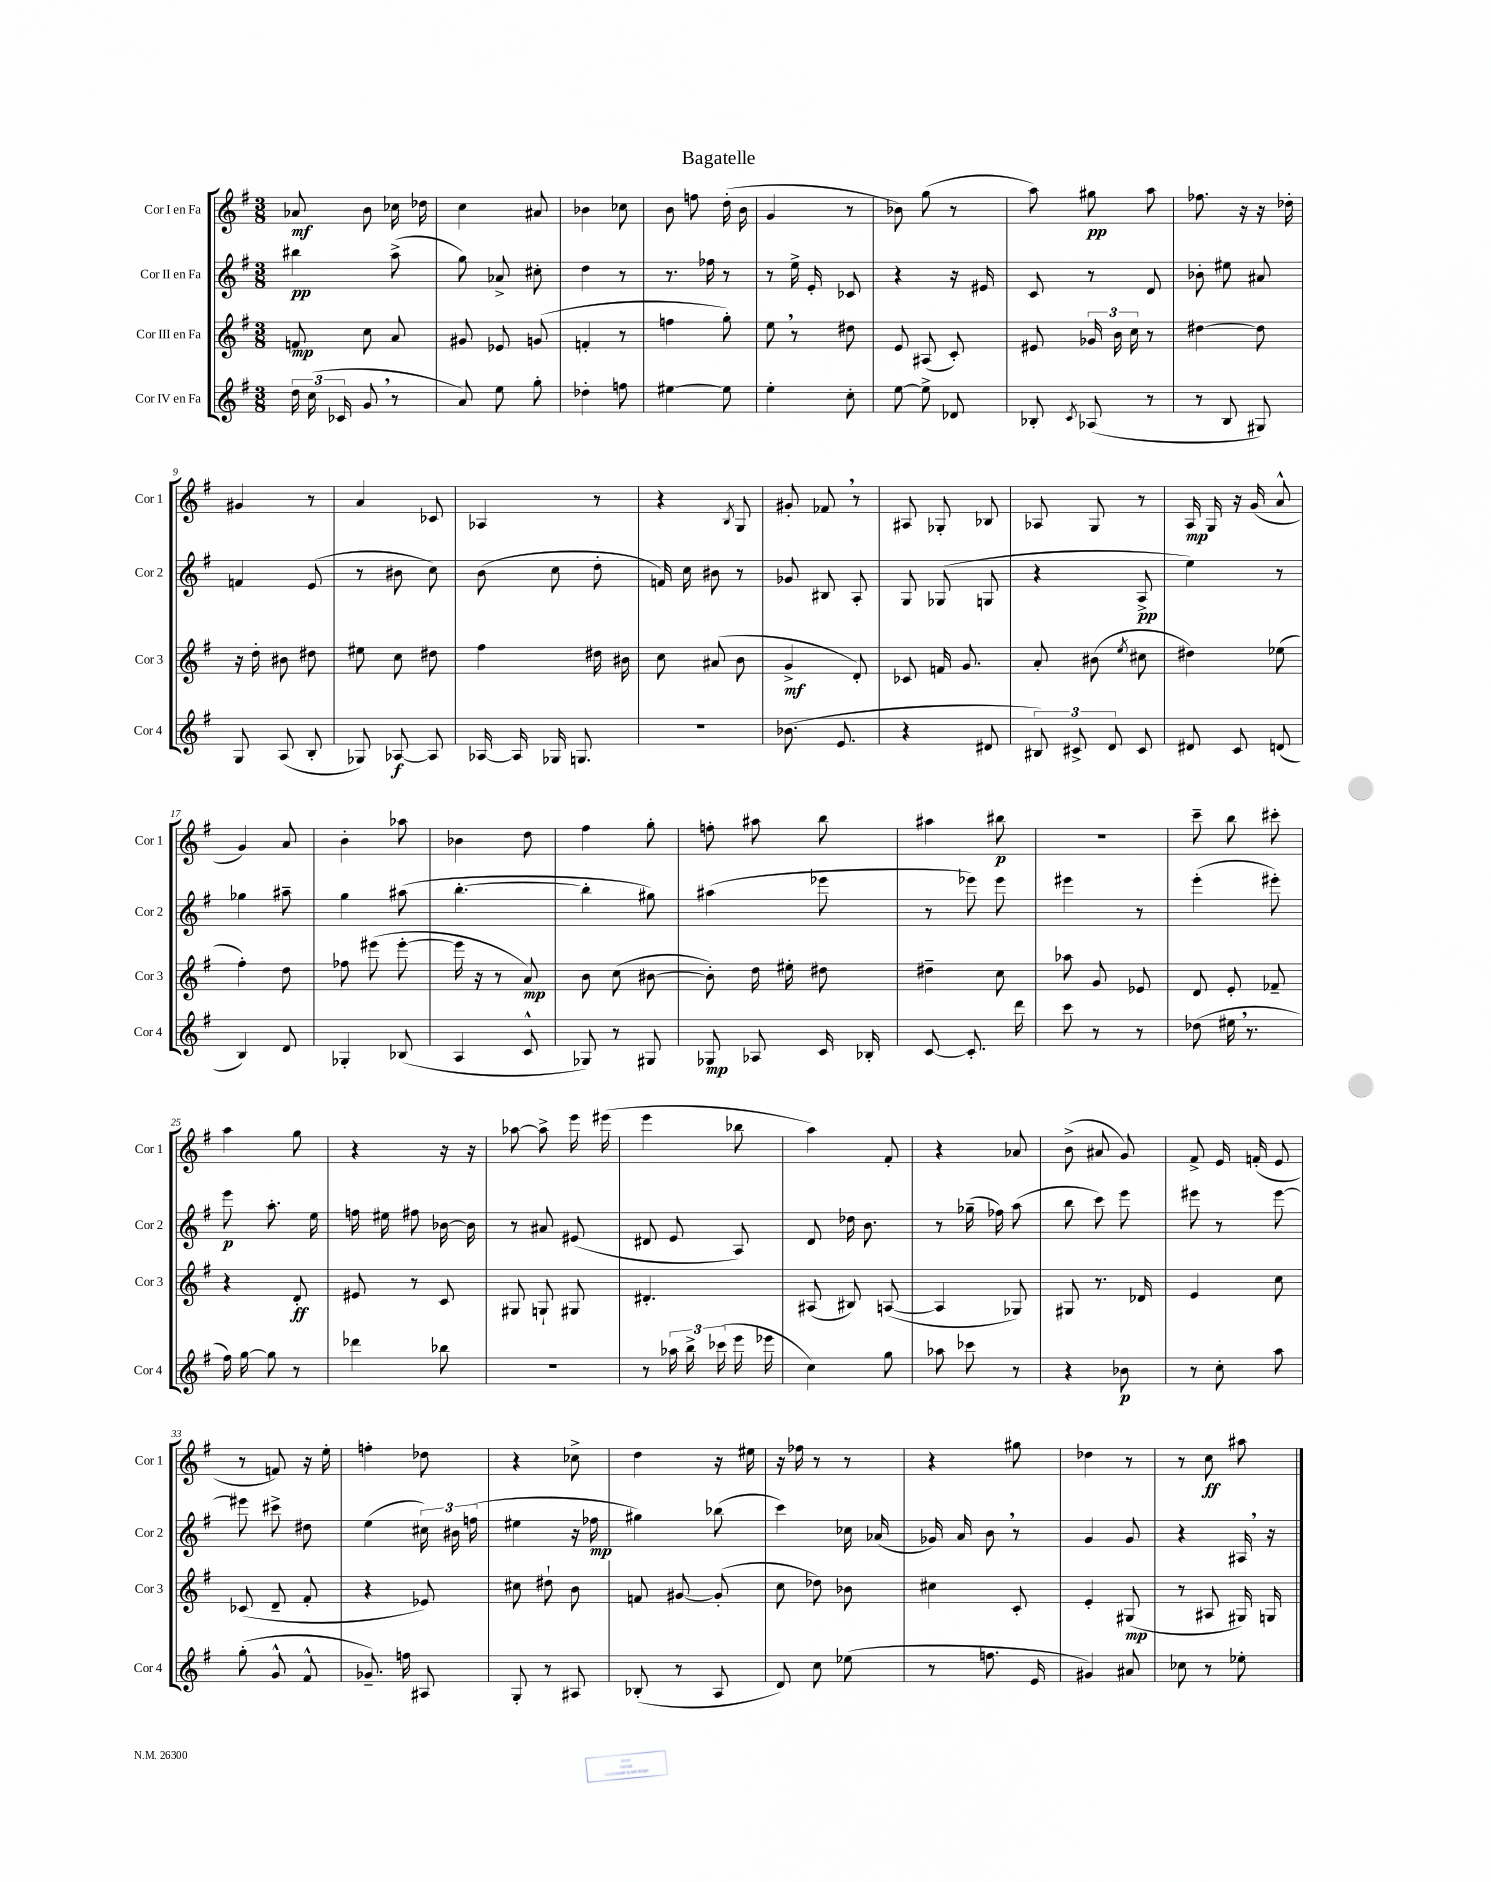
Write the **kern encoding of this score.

**kern	**dynam	**kern	**dynam	**kern	**dynam	**kern	**dynam
*part4	*part4	*part3	*part3	*part2	*part2	*part1	*part1
*staff4	*staff4	*staff3	*staff3	*staff2	*staff2	*staff1	*staff1
*I"Cor IV en Fa	*	*I"Cor III en Fa	*	*I"Cor II en Fa	*	*I"Cor I en Fa	*
*I'Cor 4	*	*I'Cor 3	*	*I'Cor 2	*	*I'Cor 1	*
*clefG2	*	*clefG2	*	*clefG2	*	*clefG2	*
*k[f#]	*	*k[f#]	*	*k[f#]	*	*k[f#]	*
*M3/8	*	*M3/8	*	*M3/8	*	*M3/8	*
=1	=1	=1	=1	=1	=1	=1	=1
24dd\	.	8fn/	mp	4bb#X\	pp	8a-X/	mf
(24cc\	.	.	.	.	.	.	.
24c-X/	.	.	.	.	.	.	.
8g,/	.	8cc\	.	.	.	8b\	.
8r	.	8a/	.	(8aa^\	.	16cc-X\	.
.	.	.	.	.	.	16dd-X\	.
=2	=2	=2	=2	=2	=2	=2	=2
8a/)	.	8g#X/	.	8gg\)	.	4cc\	.
8ee\	.	8e-X/	.	8a-X^/	.	.	.
8gg'\	.	(8gn/	.	8cc#X'\	.	8a#X/	.
=3	=3	=3	=3	=3	=3	=3	=3
4dd-X'\	.	4fn'/	.	4dd\	.	4b-X\	.
8ffn\	.	8r	.	8r	.	8cc-X\	.
=4	=4	=4	=4	=4	=4	=4	=4
[4ee#X\	.	4ffn\	.	8.r	.	8b\	.
.	.	.	.	.	.	8ffn\	.
.	.	.	.	16ff-X\	.	.	.
8ee#\]	.	8gg'\)	.	8r	.	(16dd'\	.
.	.	.	.	.	.	16b\	.
=5	=5	=5	=5	=5	=5	=5	=5
4ee'\	.	8ee,\	.	8r	.	4g/	.
.	.	8r	.	16ee^\	.	.	.
.	.	.	.	16e'/	.	.	.
8cc'\	.	8dd#X\	.	8c-X/	.	8r	.
=6	=6	=6	=6	=6	=6	=6	=6
[8ee\	.	8e/	.	4r	.	8b-X\)	.
8ee^\]	.	(8A#X/	.	.	.	(8gg\	.
8d-X/	.	8c'/)	.	16r	.	8r	.
.	.	.	.	16e#X/	.	.	.
=7	=7	=7	=7	=7	=7	=7	=7
8B-X'/	.	8e#X/	.	8c/	.	8aa\)	.
8qc/	.	.	.	.	.	.	.
(8A-X/	.	24g-X/	.	8r	.	8gg#X\	pp
.	.	24b\	.	.	.	.	.
.	.	24cc\	.	.	.	.	.
8r	.	8r	.	8d/	.	8aa\	.
=8	=8	=8	=8	=8	=8	=8	=8
8r	.	[4dd#X\	.	8b-X'\	.	8.ff-X\	.
8B/	.	.	.	8ee#X\	.	.	.
.	.	.	.	.	.	16r	.
8G#X/)	.	8dd#\]	.	8a#X/	.	16r	.
.	.	.	.	.	.	16dd-X'\	.
!!LO:LB:g=z
=9	=9	=9	=9	=9	=9	=9	=9
8G/	.	16r	.	4fn/	.	4g#X/	.
.	.	16dd'\	.	.	.	.	.
(8A/	.	8b#X\	.	.	.	.	.
8B'/	.	8dd#X\	.	(8e/	.	8r	.
=10	=10	=10	=10	=10	=10	=10	=10
8G-X/)	.	8ee#X\	.	8r	.	4a/	.
[8A-X/	f	8cc\	.	8b#X\	.	.	.
8A-/]	.	8dd#X\	.	8cc\)	.	8c-X/	.
=11	=11	=11	=11	=11	=11	=11	=11
[16A-X/	.	4ff#\	.	(8b\	.	4A-X/	.
16A-/]	.	.	.	.	.	.	.
16G-X/	.	.	.	8cc\	.	.	.
8.Gn/	.	.	.	.	.	.	.
.	.	16dd#X\	.	8dd'\	.	8r	.
.	.	16b#X\	.	.	.	.	.
=12	=12	=12	=12	=12	=12	=12	=12
4.r	.	8cc\	.	16fn/)	.	4r	.
.	.	.	.	16cc\	.	.	.
.	.	(8a#X/	.	8b#X\	.	.	.
.	.	.	.	.	.	8qB/	.
.	.	8b\	.	8r	.	8G/	.
=13	=13	=13	=13	=13	=13	=13	=13
(8.b-X\	.	4g^/	mf	8g-X/	.	8g#X'/	.
.	.	.	.	8B#X/	.	8f-X,/	.
8.e/	.	.	.	.	.	.	.
.	.	8d'/)	.	8A'/	.	8r	.
=14	=14	=14	=14	=14	=14	=14	=14
4r	.	8c-X/	.	8G/	.	8A#X/	.
.	.	16fn/	.	(8G-X/	.	8G-X'/	.
.	.	8.g/	.	.	.	.	.
8d#X/	.	.	.	8Gn/	.	8B-X/	.
=15	=15	=15	=15	=15	=15	=15	=15
12B#X/)	.	8a'/	.	4r	.	8A-X/	.
12c#X^/	.	.	.	.	.	.	.
.	.	(8b#X\	.	.	.	8G/	.
12d/	.	.	.	.	.	.	.
.	.	8qee/	.	.	.	.	.
8c#/	.	8cc#X\	.	8A^/	pp	8r	.
=16	=16	=16	=16	=16	=16	=16	=16
8d#X/	.	4dd#X\)	.	4ee\)	.	16A/	mp
.	.	.	.	.	.	16G/	.
8c/	.	.	.	.	.	16r	.
.	.	.	.	.	.	(16g/	.
(8dn/	.	(8ee-X\	.	8r	.	8a^^/	.
!!LO:LB:g=z
=17	=17	=17	=17	=17	=17	=17	=17
4B/)	.	4ff#'\)	.	4gg-X\	.	4g/)	.
8d/	.	8dd\	.	8aa#X~\	.	8a/	.
=18	=18	=18	=18	=18	=18	=18	=18
4G-X'/	.	8ff-X\	.	4gg\	.	4b'\	.
.	.	(8eee#X\	.	.	.	.	.
(8B-X/	.	[8eee#'\	.	(8aa#X\	.	8aa-X\	.
=19	=19	=19	=19	=19	=19	=19	=19
4A/	.	16eee#\]	.	[4.bb'\	.	4b-X\	.
.	.	16r	.	.	.	.	.
.	.	8r	.	.	.	.	.
8c^^/	.	8a/)	mp	.	.	8dd\	.
=20	=20	=20	=20	=20	=20	=20	=20
8G-X/)	.	8b\	.	4bb'\]	.	4ff#\	.
8r	.	(8cc\	.	.	.	.	.
8G#X/	.	[8b#X\	.	8gg#X\)	.	8gg'\	.
=21	=21	=21	=21	=21	=21	=21	=21
8G-X/	mp	8b#'\])	.	(4aa#X\	.	8ffn'\	.
8A-X/	.	16dd\	.	.	.	8aa#X\	.
.	.	16ee#X'\	.	.	.	.	.
16c/	.	8dd#X\	.	8eee-X\	.	8bb\	.
16B-X'/	.	.	.	.	.	.	.
=22	=22	=22	=22	=22	=22	=22	=22
[8c/	.	4dd#X~\	.	8r	.	4aa#X\	.
8.c'/]	.	.	.	8eee-X\)	.	.	.
.	.	8cc\	.	8eee-\	.	8bb#X\	p
16ddd\	.	.	.	.	.	.	.
=23	=23	=23	=23	=23	=23	=23	=23
8ccc\	.	8aa-X\	.	4eee#X\	.	4.r	.
8r	.	8g/	.	.	.	.	.
8r	.	8e-X/	.	8r	.	.	.
=24	=24	=24	=24	=24	=24	=24	=24
(8dd-X\	.	8d/	.	(4eee'\	.	8ccc~\	.
16ee#X,\	.	8e'/	.	.	.	8bb\	.
8.r	.	.	.	.	.	.	.
.	.	8f-X~/	.	8eee#X'\)	.	8ccc#X'\	.
!!LO:LB:g=z
=25	=25	=25	=25	=25	=25	=25	=25
16ff#\)	.	4r	.	8eee\	p	4aa\	.
[16gg\	.	.	.	.	.	.	.
8gg\]	.	.	.	8.aa'\	.	.	.
8r	.	8d'/	ff	.	.	8gg\	.
.	.	.	.	16ee\	.	.	.
=26	=26	=26	=26	=26	=26	=26	=26
4ddd-X\	.	8e#X/	.	16ffn\	.	4r	.
.	.	.	.	16ee#X\	.	.	.
.	.	8r	.	8ff#X\	.	.	.
8bb-X\	.	8c/	.	[16b-X\	.	16r	.
.	.	.	.	16b-\]	.	16r	.
=27	=27	=27	=27	=27	=27	=27	=27
4.r	.	8G#X/	.	8r	.	[8aa-X\	.
.	.	8Gn`/	.	8a#X/	.	8aa-^\]	.
.	.	8G#X/	.	(8e#X/	.	16eee\	.
.	.	.	.	.	.	(16eee#X\	.
=28	=28	=28	=28	=28	=28	=28	=28
8r	.	4.d#X'/	.	8d#X/	.	4eee\	.
24aa-X\	.	.	.	8e/	.	.	.
24bb^\	.	.	.	.	.	.	.
(24ccc-X\	.	.	.	.	.	.	.
16eee\	.	.	.	8A/)	.	8bb-X\	.
16eee-X\	.	.	.	.	.	.	.
=29	=29	=29	=29	=29	=29	=29	=29
4cc\)	.	(8A#X/	.	8d/	.	4aa\)	.
.	.	8B#X/)	.	16dd-X\	.	.	.
.	.	.	.	8.b\	.	.	.
8gg\	.	([8An/	.	.	.	8f#'/	.
=30	=30	=30	=30	=30	=30	=30	=30
8aa-X\	.	4A/]	.	8r	.	4r	.
8ccc-X\	.	.	.	(16gg-X~\	.	.	.
.	.	.	.	16ff-X\)	.	.	.
8r	.	8G-X/)	.	(8aa\	.	8a-X/	.
=31	=31	=31	=31	=31	=31	=31	=31
4r	.	8G#X/	.	8bb\	.	(8b^\	.
.	.	8.r	.	8ccc\)	.	8a#X/	.
8b-X\	p	.	.	8eee\	.	8g/)	.
.	.	16d-X/	.	.	.	.	.
=32	=32	=32	=32	=32	=32	=32	=32
8r	.	4e/	.	8eee#X\	.	8f#^/	.
8cc'\	.	.	.	8r	.	16e/	.
.	.	.	.	.	.	(16fn'/	.
8aa\	.	8cc\	.	[8eee#\	.	8e/	.
!!LO:LB:g=z
=33	=33	=33	=33	=33	=33	=33	=33
(8gg'\	.	(8c-X/	.	8eee#X\]	.	8r	.
8g^^/	.	8d~/	.	8ccc#X^\	.	8fn/)	.
8f#^^/	.	8f#'/	.	8dd#X\	.	16r	.
.	.	.	.	.	.	16ee'\	.
=34	=34	=34	=34	=34	=34	=34	=34
8.g-X~/)	.	4r	.	(4ee\	.	4ffn'\	.
16ffn\	.	.	.	.	.	.	.
8A#X/	.	8e-X/)	.	24cc#X\)	.	8dd-X\	.
.	.	.	.	24b#X\	.	.	.
.	.	.	.	(24ffn\	.	.	.
=35	=35	=35	=35	=35	=35	=35	=35
8G'/	.	8cc#X\	.	4ee#X\	.	4r	.
8r	.	8dd#X`\	.	.	.	.	.
8A#X/	.	8b\	.	16r	.	8cc-X^\	.
.	.	.	.	16ff-X\	mp	.	.
=36	=36	=36	=36	=36	=36	=36	=36
(8B-X'/	.	8fn/	.	4gg#X\)	.	4dd\	.
8r	.	[8g#X/	.	.	.	.	.
8A/	.	(8g#'/]	.	(8bb-X\	.	16r	.
.	.	.	.	.	.	16ee#X\	.
=37	=37	=37	=37	=37	=37	=37	=37
8d/)	.	8cc\	.	4ccc\)	.	16r	.
.	.	.	.	.	.	16ff-X\	.
8cc\	.	8dd-X\)	.	.	.	8r	.
(8ee-X\	.	8b-X\	.	16cc-X\	.	8r	.
.	.	.	.	(16a-X/	.	.	.
=38	=38	=38	=38	=38	=38	=38	=38
8r	.	4cc#X\	.	16g-X/)	.	4r	.
.	.	.	.	16a/	.	.	.
8.ffn\	.	.	.	8b,\	.	.	.
.	.	8c'/	.	8r	.	8gg#X\	.
16e/	.	.	.	.	.	.	.
=39	=39	=39	=39	=39	=39	=39	=39
4g#X/)	.	4e'/	.	4g/	.	4dd-X\	.
8a#X/	.	(8G#X/	mp	8g/	.	8r	.
=40	=40	=40	=40	=40	=40	=40	=40
8cc-X\	.	8r	.	4r	.	8r	.
8r	.	8A#X/	.	.	.	8cc\	ff
8ee-X'\	.	16G#X/)	.	16A#X,/	.	8aa#X\	.
.	.	16Gn/	.	16r	.	.	.
==	==	==	==	==	==	==	==
*-	*-	*-	*-	*-	*-	*-	*-
